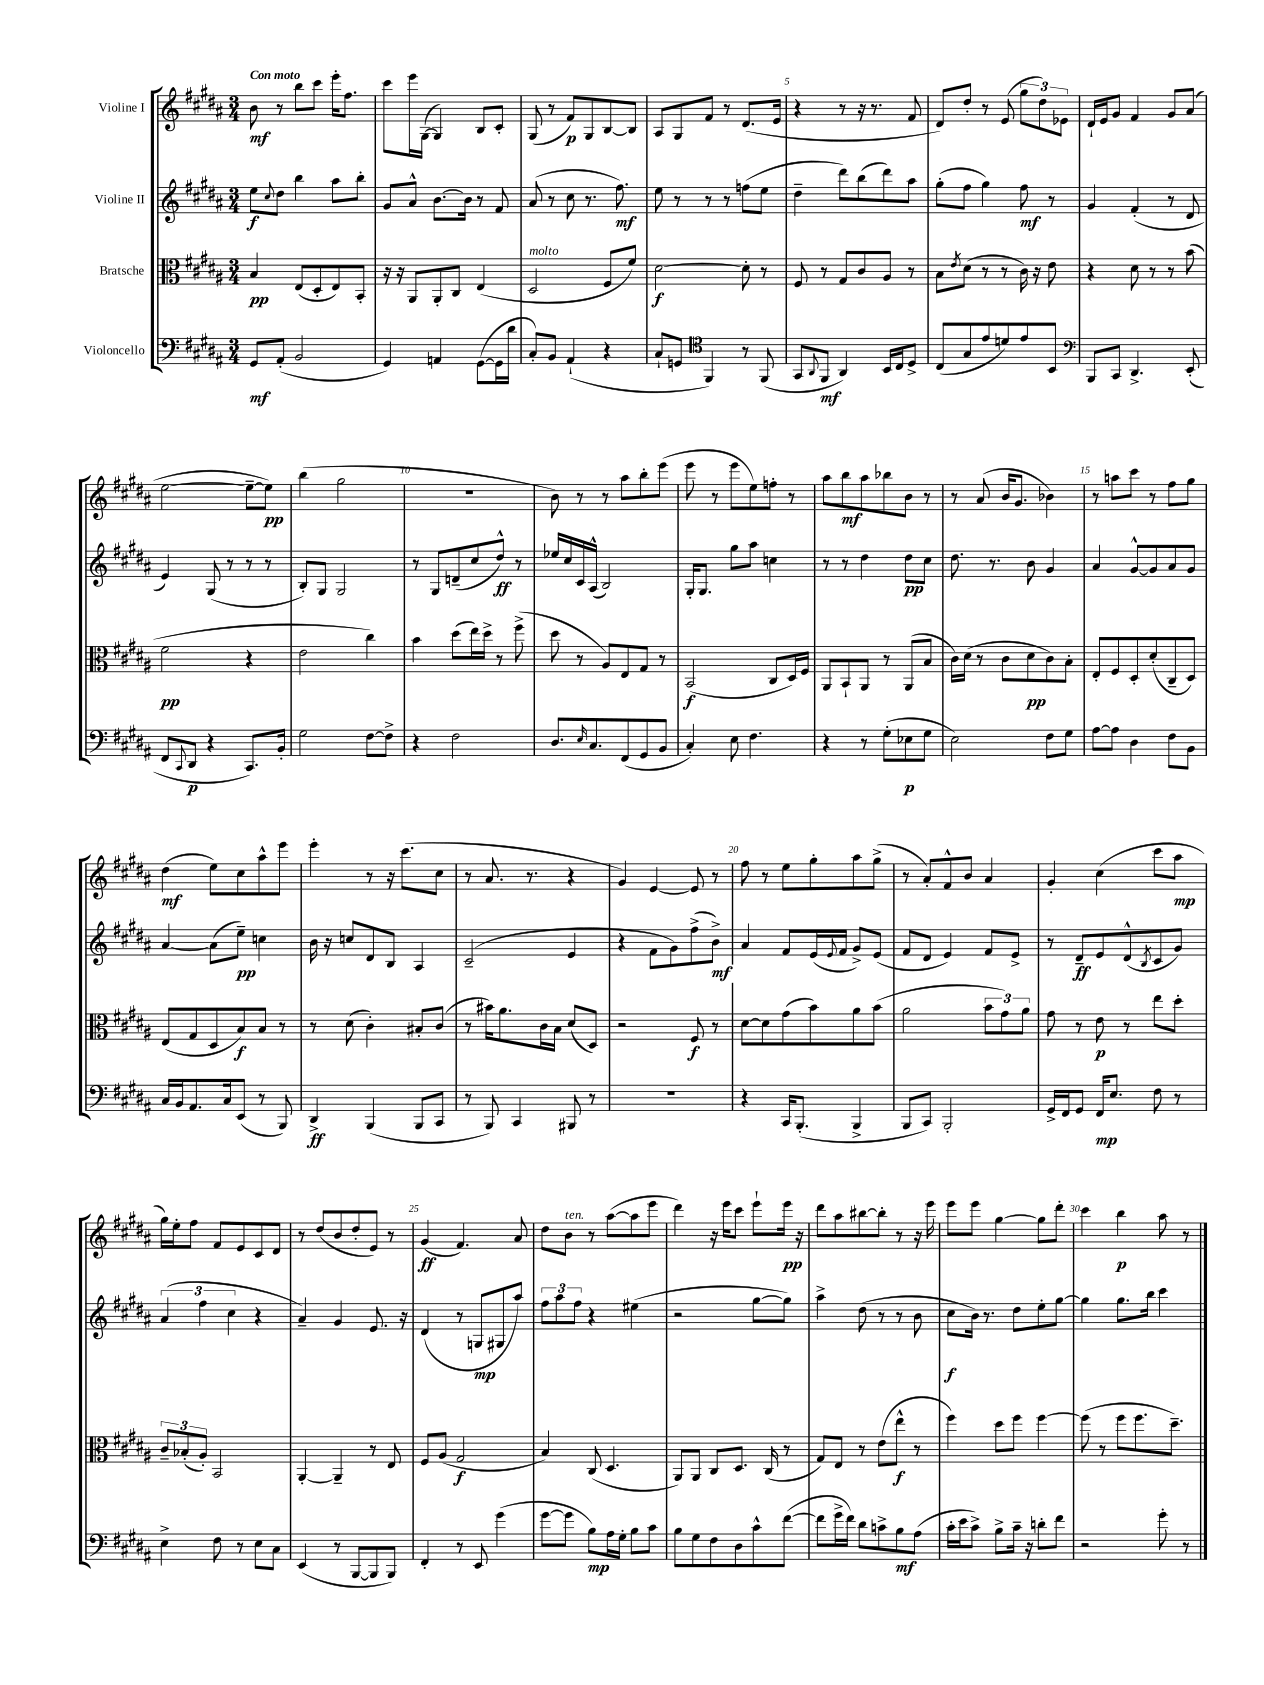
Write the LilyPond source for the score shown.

<<
\new StaffGroup <<
\new Staff = "s0" \with { instrumentName = "Violine I" } {
    \clef treble \key b \major \numericTimeSignature \time 3/4 \tempo "Con moto"
    b'8\mf r8 b''8 cis'''8 e'''16-. fis''8. |
    cis'''8 e'''16 gis16~( gis4) b8 cis'8-. |
    gis8( r8 fis'8\p) gis8 b8~ b8 |
    ais8 gis8 fis'8 r8 dis'8.( e'16 |
    r4 r8 r16 r8. fis'8 |
    dis'8) dis''8-. r8 e'8( \tuplet 3/2 { gis''8 dis''8) ees'8 } |
    dis'16-! e'16 gis'8 fis'4 gis'8 ais'8( |
    e''2~ e''8~-- e''8\pp) |
    b''4( gis''2 |
    R2. |
    b'8) r8 r8 ais''8 b''8-. e'''8( |
    e'''8 r8 e'''8 e''8) f''8-. r8 |
    ais''8 b''8\mf ais''8 bes''8 b'8 r8 |
    r8 ais'8( b'16 gis'8. bes'4) |
    r8 a''8 cis'''8 r8 fis''8 gis''8 |
    dis''4\mf( e''8) cis''8 ais''8-^ e'''8 |
    e'''4-. r8 r16 cis'''8.( cis''8 |
    r8 ais'8. r8. r4 |
    gis'4) e'4~ e'8 r8 |
    fis''8 r8 e''8 gis''8-. ais''8 gis''8->( |
    r8 ais'8-.) fis'8-^ b'8 ais'4 |
    gis'4-. cis''4( cis'''8 ais''8\mp |
    gis''16) e''16-. fis''8 fis'8 e'8 cis'8 dis'8 |
    r8 dis''8( b'8 dis''8-. e'8) r8 |
    gis'4\ff( fis'4.) ais'8 |
    dis''8 b'8^\markup { \italic "ten." } r8 ais''8~( ais''8 e'''8 |
    dis'''4) r16 e'''16 cis'''8 e'''8-! e'''16\pp r16 |
    dis'''8 ais''8 bis''8~ bis''8-. r8 r16 e'''16 |
    e'''8 e'''8 gis''4~ gis''8 dis'''8-. |
    cis'''4 b''4\p ais''8 r8 \bar "|." |
}
\new Staff = "s1" \with { instrumentName = "Violine II" } {
    \clef treble \key b \major \numericTimeSignature \time 3/4
    e''8\f \appoggiatura { cis''8 } dis''8 b''4 ais''8 b''8-. |
    gis'8 ais'8-^ b'8.~ b'16 r8 fis'8 |
    ais'8( r8 cis''8 r8. fis''8.\mf) |
    e''8 r8 r8 r8 f''8( e''8 |
    dis''4-- dis'''8) b''8( dis'''8) ais''8 |
    gis''8-.( fis''8 gis''4) fis''8\mf r8 |
    gis'4 fis'4-.( r8 dis'8 |
    e'4) gis8( r8 r8 r8 |
    b8-.) gis8 gis2 |
    r8 gis8 d'8--( cis''8 dis''8-^\ff) r8 |
    ees''16 cis''16 cis'16 ais16-^( b2) |
    gis16-. gis8. gis''8 ais''8 c''4 |
    r8 r8 dis''4 dis''8\pp cis''8 |
    dis''8. r8. b'8 gis'4 |
    ais'4 gis'8~-^ gis'8 ais'8 gis'8 |
    ais'4~ ais'8( e''8--\pp) c''4 |
    b'16 r16 c''8 dis'8 b8 ais4 |
    cis'2--( e'4 |
    r4 fis'8 gis'8) fis''8->( b'8->\mf) |
    ais'4 fis'8 e'16( \appoggiatura { e'8 } fis'16 gis'8->) e'8( |
    fis'8 dis'8 e'4) fis'8 e'8-> |
    r8 dis'8--\ff e'8 dis'8-^( \acciaccatura { b8 } cis'8 gis'8) |
    \tuplet 3/2 { ais'4( fis''4 cis''4 } r4 |
    ais'4--) gis'4 e'8. r16 |
    dis'4( r8 g8\mp gis8 ais''8) |
    \tuplet 3/2 { fis''8 ais''8 fis''8 } r4 eis''4( |
    r2 gis''8~ gis''8) |
    ais''4-> dis''8( r8 r8 b'8 |
    cis''8\f b'16) r8. dis''8 e''8-. gis''8~ |
    gis''4 gis''8. b''16 cis'''4 \bar "|." |
}
\new Staff = "s2" \with { instrumentName = "Bratsche" } {
    \clef alto \key b \major \numericTimeSignature \time 3/4
    b4\pp e8( dis8-. e8) b,8-. |
    r16 r16 ais,8 ais,8-. cis8 e4( |
    dis2^\markup { \italic "molto" } fis8 fis'8) |
    dis'2~\f dis'8-. r8 |
    fis8 r8 gis8 cis'8 ais8 r8 |
    b8 \acciaccatura { e'8 } dis'8( r8 r8 cis'16) r16 e'8 |
    r4 dis'8 r8 r8 b'8( |
    fis'2\pp r4 |
    e'2 cis''4) |
    b'4 dis''8( e''16) dis''16-> r8 fis''8->( |
    dis''8 r8 ais8) e8 gis8 r8 |
    b,2\f( cis8 dis16) fis16 |
    ais,8 b,8-! ais,8 r8 ais,8( b8 |
    cis'16) dis'16( r8 cis'8 dis'8\pp cis'8) b8-. |
    e8-. fis8 dis8-. dis'8-.( cis8-- dis8) |
    e8( gis8 dis8 b8\f) b8 r8 |
    r8 dis'8( cis'4-.) bis8-. cis'8( |
    r8 bis'16) ais'8. cis'16 b16 dis'8( dis8) |
    r2 fis8\f r8 |
    dis'8~ dis'8 gis'8( b'8) ais'8 b'8( |
    ais'2 \tuplet 3/2 { b'8 gis'8) ais'8 } |
    gis'8 r8 e'8\p r8 e''8 dis''8-. |
    \tuplet 3/2 { cis'8-- bes8-.( ais8-.) } b,2 |
    ais,4~-. ais,4-- r8 e8 |
    fis8 ais8( gis2\f |
    b4) cis8( dis4. |
    ais,8) ais,8 cis8 dis8. cis16( r8 |
    gis8) e8 r8 e'8( e''8-^\f r8 |
    fis''4) dis''8 fis''8 fis''4~ |
    fis''8( r8 fis''8 fis''8. dis''8.--) \bar "|." |
}
\new Staff = "s3" \with { instrumentName = "Violoncello" } {
    \clef bass \key b \major \numericTimeSignature \time 3/4
    gis,8\mf ais,8-.( b,2 |
    gis,4) a,4 gis,8~( gis,16 dis'16 |
    cis8-.) b,8 ais,4-!( r4 |
    cis8-! g,8 \clef tenor fis,4) r8 fis,8( |
    gis,8 \appoggiatura { ais,8 } fis,8\mf ais,4) b,16 cis16 dis8-> |
    cis8( gis8 e'8 d'8) e'8 b,8 |
    \clef bass b,,8 cis,8 dis,4.-> e,8-.( |
    fis,8 \appoggiatura { cis,8 } dis,8\p r4 cis,8.) b,16-. |
    gis2 fis8~ fis8-> |
    r4 fis2 |
    dis8. \grace { e16 } cis8. fis,8( gis,8 b,8 |
    cis4-.) e8 fis4. |
    r4 r8 gis8-.( ees8\p gis8 |
    e2) fis8 gis8 |
    ais8~ ais8 dis4 fis8 b,8 |
    cis16 b,16 ais,8. cis16 e,8( r8 b,,8) |
    dis,4->\ff b,,4( b,,8 cis,8 |
    r8 b,,8) cis,4 bis,,8 r8 |
    R2. |
    r4 cis,16 b,,8.-.( b,,4-> |
    b,,8 cis,8) b,,2-. |
    gis,16-> fis,16 gis,8 fis,16\mp e8. fis8 r8 |
    e4-> fis8 r8 e8 cis8 |
    e,4( r8 b,,8~ b,,8 b,,8) |
    fis,4-. r8 e,8 gis'4( |
    gis'8~ gis'8 b8\mp) ais16 gis16-. b8 cis'8 |
    b8 gis8 fis8 dis8 cis'8-^ fis'8~( |
    fis'8 gis'16-> fis'16) dis'8 c'8-> b8\mf ais8( |
    cis'16-. e'16 cis'8->) b8-> cis'16-- r16 d'8-. fis'8 |
    r2 gis'8-. r8 \bar "|." |
}
>>
>>
\layout { \context { \Score \override BarNumber.break-visibility = ##(#f #t #t) barNumberVisibility = #(every-nth-bar-number-visible 5) } }
